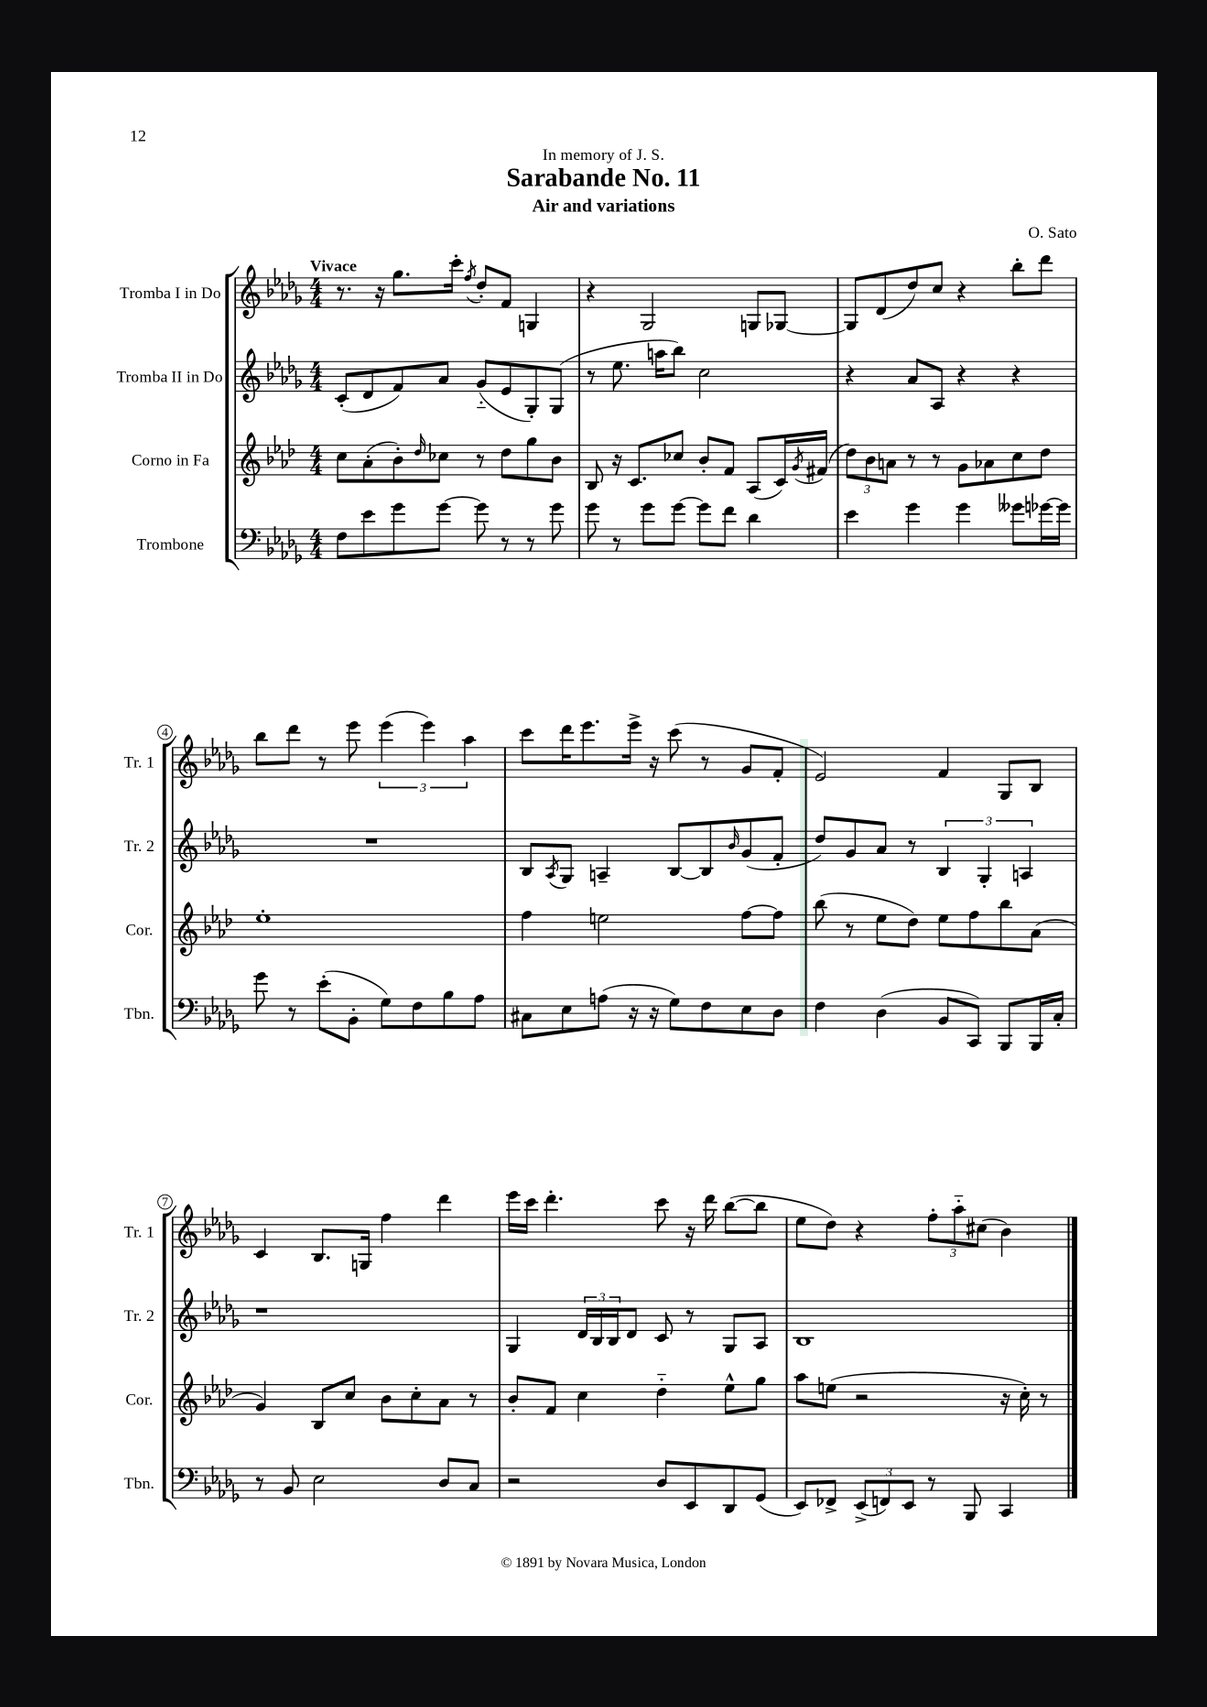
\header { title = "Sarabande No. 11" composer = "O. Sato" subtitle = "Air and variations" dedication = "In memory of J. S." }
<<
\new StaffGroup <<
\new Staff = "s0" \with { instrumentName = "Tromba I in Do" shortInstrumentName = "Tr. 1" } {
    \clef treble \key des \major \numericTimeSignature \time 4/4 \tempo "Vivace"
    r8. r16 ges''8. c'''16-. \acciaccatura { f''8 } des''8-. f'8 g4 |
    r4 ges2 g8 ges8~ |
    ges8 des'8( des''8) c''8 r4 bes''8-. des'''8 |
    bes''8 des'''8 r8 ees'''8 \tuplet 3/2 { ees'''4( ees'''4) aes''4 } |
    c'''8 des'''16 ees'''8. ees'''16-> r16 c'''8( r8 ges'8 f'8-. |
    ees'2) f'4 ges8 bes8 |
    c'4 bes8. g16 f''4 des'''4 |
    ees'''16 c'''16 des'''4.-. c'''8 r16 des'''16 bes''8~( bes''8 |
    ees''8 des''8) r4 \tuplet 3/2 { f''8-. aes''8-_ cis''8( } bes'4) \bar "|." |
}
\new Staff = "s1" \with { instrumentName = "Tromba II in Do" shortInstrumentName = "Tr. 2" } {
    \clef treble \key des \major \numericTimeSignature \time 4/4
    c'8-.( des'8 f'8) aes'8 ges'8-_( ees'8 ges8-.) ges8( |
    r8 ees''8. a''16 bes''8) c''2 |
    r4 aes'8 aes8 r4 r4 |
    R1 |
    bes8 \acciaccatura { aes8 } ges8 a4-- bes8~ bes8 \grace { bes'16 } ges'8( f'8-. |
    des''8) ges'8 aes'8 r8 \tuplet 3/2 { bes4 ges4-. a4 } |
    r1 |
    ges4 \tuplet 3/2 { des'16 bes16 bes16 } des'8 c'8 r8 ges8 aes8 |
    bes1 \bar "|." |
}
\new Staff = "s2" \with { instrumentName = "Corno in Fa" shortInstrumentName = "Cor." } {
    \clef treble \key aes \major \numericTimeSignature \time 4/4
    c''8 aes'8-.( bes'8-.) \grace { des''16 } ces''8 r8 des''8 g''8 bes'8 |
    bes8 r16 c'8. ces''8 bes'8-. f'8 aes8( c'16) \acciaccatura { g'8 } fis'16( |
    \tuplet 3/2 { des''8) bes'8 a'8 } r8 r8 g'8 aes'8 c''8 des''8 |
    ees''1-. |
    f''4 e''2 f''8~ f''8 |
    bes''8( r8 ees''8 des''8) ees''8 f''8 bes''8 aes'8( |
    g'4) bes8 c''8 bes'8 c''8-. aes'8 r8 |
    bes'8-. f'8 c''4 des''4-_ ees''8-^ g''8 |
    aes''8 e''8( r2 r16 c''16-.) r8 \bar "|." |
}
\new Staff = "s3" \with { instrumentName = "Trombone" shortInstrumentName = "Tbn." } {
    \clef bass \key des \major \numericTimeSignature \time 4/4
    f8 ees'8 ges'8 ges'8~ ges'8 r8 r8 ges'8 |
    ges'8 r8 ges'8 ges'8~ ges'8 f'8 des'4 |
    ees'4 ges'4 ges'4 geses'8 ges'16~ ges'16 |
    ges'8 r8 ees'8-.( bes,8-. ges8) f8 bes8 aes8 |
    cis8 ees8 a8( r16 r16 ges8) f8 ees8 des8 |
    f4 des4( bes,8 c,8) bes,,8 bes,,16 c16-. |
    r8 bes,8 ees2 des8 c8 |
    r2 des8 ees,8 des,8 ges,8( |
    ees,8) fes,8-> \tuplet 3/2 { ees,8->( f,8) ees,8 } r8 bes,,8 c,4 \bar "|." |
}
>>
>>
\layout { \context { \Score \override BarNumber.stencil = #(make-stencil-circler 0.1 0.3 ly:text-interface::print) } }
